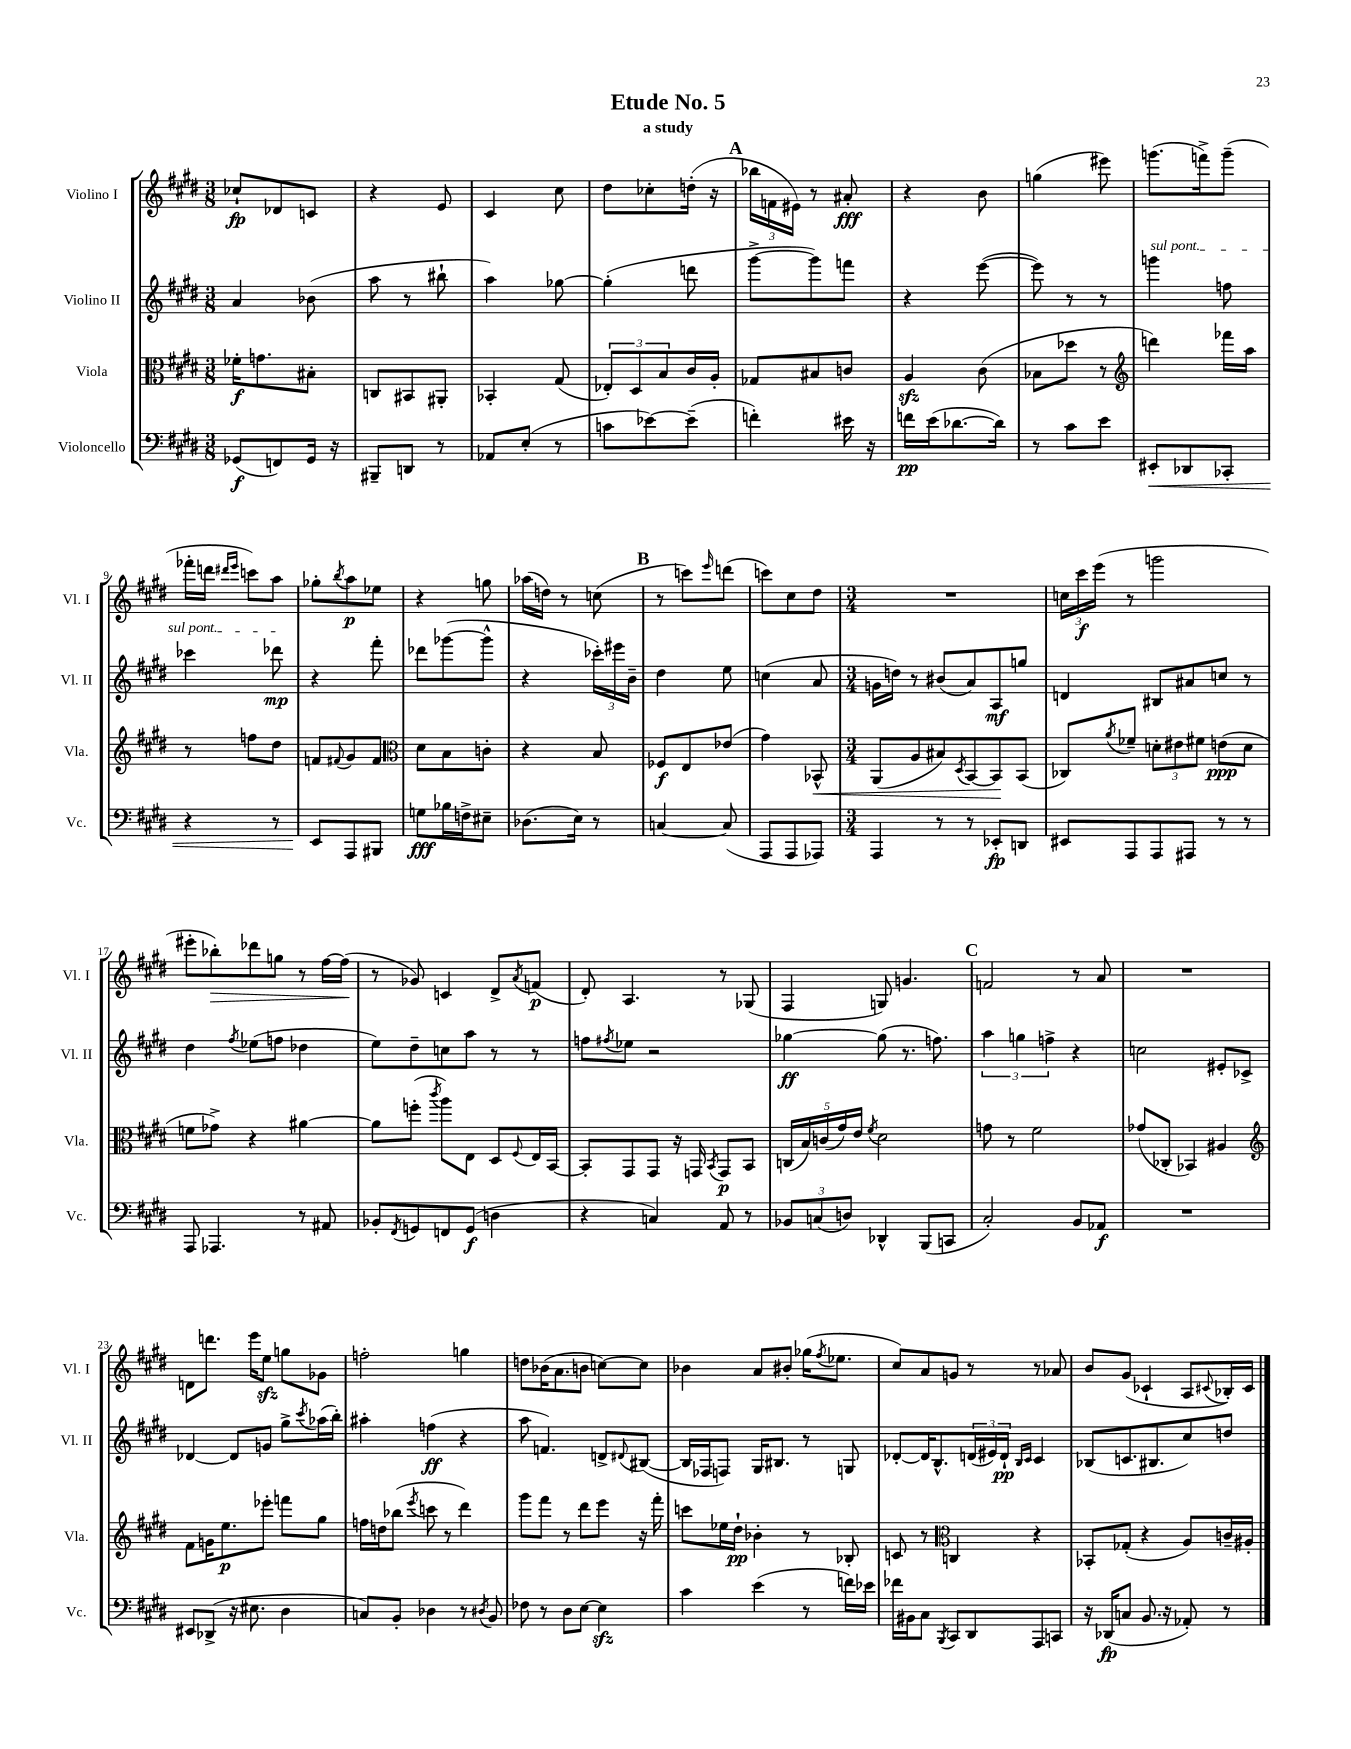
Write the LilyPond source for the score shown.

\header { title = "Etude No. 5" subtitle = "a study" }
<<
\new StaffGroup <<
\new Staff = "s0" \with { instrumentName = "Violino I" shortInstrumentName = "Vl. I" } {
    \clef treble \key e \major \numericTimeSignature \time 3/8
    ces''8-!\fp des'8 c'8 |
    r4 e'8 |
    cis'4 cis''8 |
    dis''8 ces''8-. d''16-.( r16 |
    \mark \markup { \bold "A" } \tuplet 3/2 { bes''16 f'16 eis'16) } r8 ais'8-.\fff |
    r4 b'8 |
    g''4( eis'''8) |
    g'''8.( f'''16->) g'''8--( |
    fes'''16-. d'''16 \grace { dis'''16 e'''16 } c'''8) a''8 |
    ges''8-. \acciaccatura { b''8 } a''8\p ees''8 |
    r4 g''8 |
    aes''16( d''16) r8 c''8( |
    \mark \markup { \bold "B" } r8 c'''8) \grace { e'''16 } d'''8( |
    c'''8) cis''8 dis''8 |
    \numericTimeSignature \time 3/4 R2. |
    \tuplet 3/2 { c''16 cis'''16\f e'''16( } r8 g'''2 |
    eis'''8-. bes''8-.\>) des'''8 g''8 r8 fis''16~ fis''16\!( |
    r8 ges'8) c'4 dis'8-> \acciaccatura { a'8 } f'8\p( |
    dis'8-.) a4. r8 ges8( |
    fis4 g8) g'4. |
    \mark \markup { \bold "C" } f'2 r8 a'8 |
    R2. |
    d'8 d'''8. e'''16 e''8\sfz g''8 ges'8 |
    f''2-. g''4 |
    d''8 bes'16( a'8. b'8 c''8~) c''8 |
    bes'4 a'8 bis'8-. ges''16( \acciaccatura { fis''8 } ees''8. |
    cis''8) a'8 g'8 r8 r8 aes'8 |
    b'8 gis'8( ces'4-! a8 \appoggiatura { cis'8 } bes16-.) cis'16 \bar "|." |
}
\new Staff = "s1" \with { instrumentName = "Violino II" shortInstrumentName = "Vl. II" } {
    \clef treble \key e \major \numericTimeSignature \time 3/8
    a'4 bes'8( |
    a''8 r8 bis''8-! |
    a''4) ges''8~ |
    ges''4-.( d'''8 |
    \mark \markup { \bold "A" } gis'''8~-> gis'''8) f'''8 |
    r4 e'''8~( |
    e'''8) r8 r8 |
    \once \override TextSpanner.bound-details.left.text = \markup { \italic "sul pont." } g'''4\startTextSpan f''8 |
    ces'''4 des'''8\mp\stopTextSpan |
    r4 fis'''8-. |
    des'''8 ges'''8~( ges'''8-^ |
    r4 \tuplet 3/2 { ces'''16-.) eis'''16 b'16-- } |
    \mark \markup { \bold "B" } dis''4 e''8 |
    c''4( a'8 |
    \numericTimeSignature \time 3/4 g'16 d''16) r8 bis'8( a'8) a8\mf g''8 |
    d'4 bis8 ais'8 c''8 r8 |
    dis''4 \acciaccatura { fis''8 } ees''8( f''8 des''4 |
    e''8) dis''8-- c''8 a''8 r8 r8 |
    f''8 \acciaccatura { fis''8 } ees''8 r2 |
    ges''4~\ff ges''8( r8. f''8.) |
    \mark \markup { \bold "C" } \tuplet 3/2 { a''4 g''4 f''4-> } r4 |
    c''2 eis'8-. ces'8-> |
    des'4~ des'8 g'8 gis''8-> \acciaccatura { cis'''8 } aes''16( b''16-.) |
    ais''4-. f''4\ff( r4 |
    a''8 f'4.) d'8-> \appoggiatura { dis'8 } bis8~( |
    bis16 fes16 f8) gis16 bis8. r8 g8 |
    des'8~-. des'16 b8.-^ \tuplet 3/2 { d'16( eis'16) d'16-!\pp } \grace { b16 cis'16 } cis'4 |
    bes8( c'8. bis8. cis''8) d''8 \bar "|." |
}
\new Staff = "s2" \with { instrumentName = "Viola" shortInstrumentName = "Vla." } {
    \clef alto \key e \major \numericTimeSignature \time 3/8
    fes'16-.\f g'8. bis8-. |
    c8 bis,8 ais,8-. |
    bes,4-. gis8( |
    \tuplet 3/2 { ees8-.) dis8 b8 } cis'16 a16-. |
    \mark \markup { \bold "A" } ges8 bis8 c'8 |
    a4\sfz cis'8( |
    bes8 des''8 r8 |
    \clef treble d'''4) fes'''16 a''16 |
    r8 f''8 dis''8 |
    f'8 \appoggiatura { fis'8 } gis'8 fis'8 |
    \clef alto dis'8 b8 c'8-. |
    r4 b8 |
    \mark \markup { \bold "B" } fes8\f e8 ees'8( |
    gis'4) bes,8-^\< |
    \numericTimeSignature \time 3/4 a,8( a8 bis8) \acciaccatura { dis8 } b,8~ b,8\! b,8( |
    ces8) \acciaccatura { a'8 } fes'8-- \tuplet 3/2 { d'8-. eis'8 fis'8 } e'8\ppp( d'8 |
    f'8 ges'8->) r4 ais'4~ |
    ais'8 f''8-.( \acciaccatura { cis'''8 } a''8) e8 dis8 \appoggiatura { fis8 } e16 b,16~ |
    b,8-. gis,8 gis,8 r16 g,16 \acciaccatura { b,8 } g,8\p b,8 |
    \tuplet 5/4 { c16( b16) c'16( gis'16) e'16 } \acciaccatura { fis'8 } dis'2 |
    \mark \markup { \bold "C" } g'8 r8 fis'2 |
    ges'8( ces8-. bes,4) ais4 |
    \clef treble fis'8 g'16 e''8.\p ees'''8-. f'''8 gis''8 |
    f''16 d''16 bes''8( \acciaccatura { e'''8 } c'''8 r8 dis'''4) |
    gis'''8 fis'''8 r8 dis'''8 e'''8 r16 fis'''16-. |
    c'''8 ees''16 dis''16-!\pp bes'4-. r8 bes8-. |
    c'8 r8 \clef alto c4 r4 |
    bes,8-. ges8-.( r4 a8) c'16-- ais16-. \bar "|." |
}
\new Staff = "s3" \with { instrumentName = "Violoncello" shortInstrumentName = "Vc." } {
    \clef bass \key e \major \numericTimeSignature \time 3/8
    ges,8\f( f,8) ges,16 r16 |
    bis,,8-- d,8 r8 |
    aes,8 e8-.( r8 |
    c'8 ees'8~) ees'8--( |
    \mark \markup { \bold "A" } f'4-.) eis'16 r16 |
    f'16\pp e'16( des'8.~ des'16) |
    r8 cis'8 e'8 |
    eis,8-.\< des,8 ces,8-. |
    r4 r8 |
    e,8\! a,,8 bis,,8 |
    g8\fff bes16 f16-> eis8-- |
    des8.( e16) r8 |
    \mark \markup { \bold "B" } c4~ c8( |
    a,,8 a,,8 aes,,8) |
    \numericTimeSignature \time 3/4 a,,4 r8 r8 ees,8-.\fp d,8 |
    eis,8 a,,8 a,,8 ais,,8 r8 r8 |
    a,,8 aes,,4. r8 ais,8 |
    bes,8-. \acciaccatura { fis,8 } g,8 f,8 g,8\f( d4 |
    r4 c4) a,8 r8 |
    \tuplet 3/2 { bes,8 c8( d8) } des,4-^ b,,8( c,8 |
    \mark \markup { \bold "C" } cis2-.) b,8 aes,8\f |
    R2. |
    eis,8 des,8->( r16 eis8. dis4 |
    c8) b,8-. des4 r8 \acciaccatura { dis8 } b,8 |
    fes8 r8 dis8 e8~ e4\sfz |
    cis'4 e'4( r8 f'16) ees'16 |
    fes'16 bis,16 cis8 \acciaccatura { b,,8 } cis,8 dis,8 a,,8 c,8 |
    r16 des,16\fp( c8 b,8. r16 aes,8-.) r8 \bar "|." |
}
>>
>>
